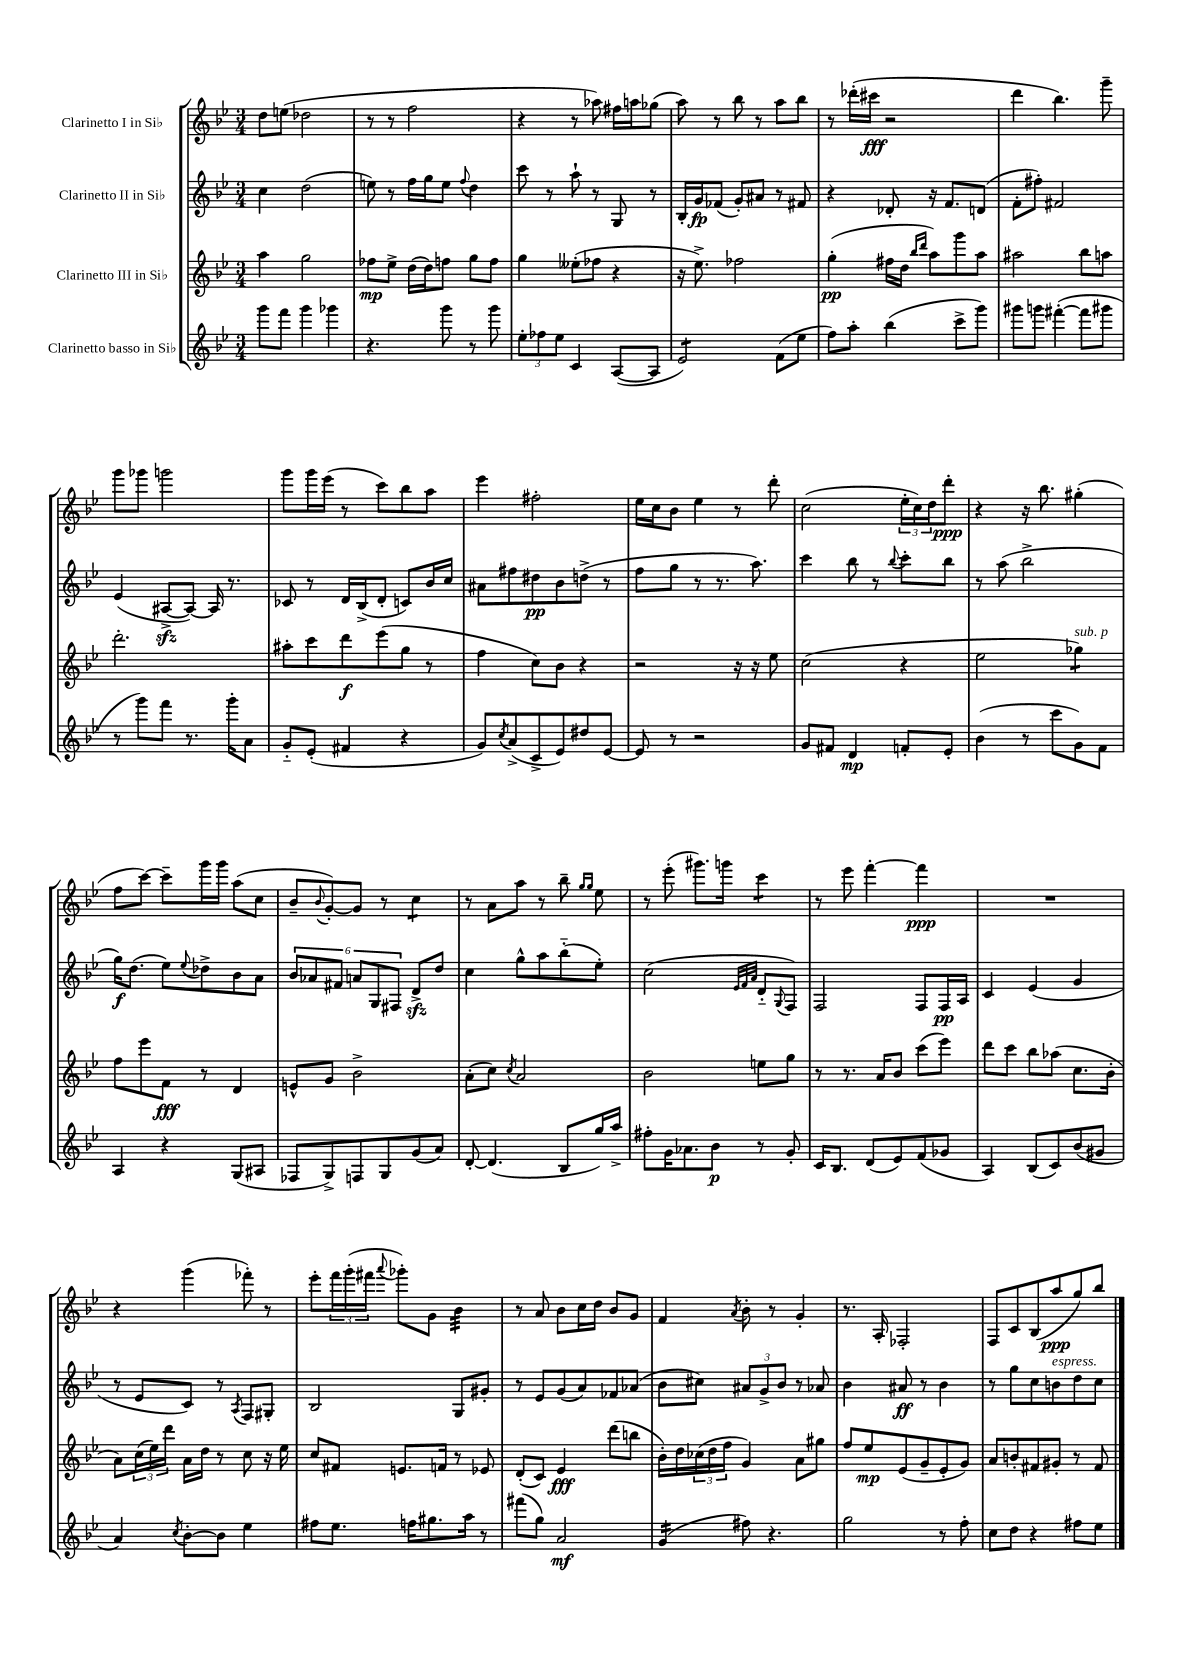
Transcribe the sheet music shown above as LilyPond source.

<<
\new StaffGroup <<
\new Staff = "s0" \with { instrumentName = "Clarinetto I in Sib" } {
    \clef treble \key bes \major \numericTimeSignature \time 3/4
    d''8 e''8( des''2 |
    r8 r8 f''2 |
    r4 r8 aes''8) fis''16 a''16 ges''8( |
    a''8) r8 bes''8 r8 a''8 bes''8 |
    r8 des'''16-.( cis'''16\fff r2 |
    d'''4 bes''4.) g'''8-- |
    g'''8 ges'''8 g'''2 |
    g'''8 g'''16 ees'''16( r8 c'''8) bes''8 a''8 |
    ees'''4 fis''2-. |
    ees''16 c''16 bes'8 ees''4 r8 d'''8-. |
    c''2( \tuplet 3/2 { ees''16-. c''16) d''16 } d'''8-.\ppp |
    r4 r16 bes''8. gis''4-.( |
    f''8 c'''8~) c'''8-- g'''16 g'''16 a''8( c''8 |
    bes'8-- \appoggiatura { bes'8 } g'8~-.) g'8 r8 c''4:8 |
    r8 a'8 a''8 r8 bes''8-- \grace { g''16 g''16 } ees''8 |
    r8 ees'''8-.( gis'''8.) g'''16 c'''4:8 |
    r8 ees'''8 f'''4~-. f'''4\ppp |
    R2. |
    r4 g'''4( fes'''8-.) r8 |
    ees'''8-. \tuplet 3/2 { f'''16 g'''16-.( fis'''16 } \appoggiatura { a'''8 } ges'''8-.) g'8 bes'4:32 |
    r8 a'8 bes'8 c''16 d''16 bes'8 g'8 |
    f'4 \acciaccatura { a'8 } bes'8-. r8 g'4-. |
    r8. a16-. fes2-. |
    f8 c'8 bes8( a''8\ppp g''8) bes''8 \bar "|." |
}
\new Staff = "s1" \with { instrumentName = "Clarinetto II in Sib" } {
    \clef treble \key bes \major \numericTimeSignature \time 3/4
    c''4 d''2( |
    e''8) r8 f''16 g''16 e''8 \appoggiatura { f''8 } d''4 |
    c'''8 r8 a''8-! r8 g8 r8 |
    bes16-. g'16\fp fes'8( g'8-.) ais'8 r8 fis'8 |
    r4 des'8-. r16 f'8. d'8( |
    f'8-. fis''8-.) fis'2 |
    ees'4( ais8~->\sfz ais8~) ais16 r8. |
    ces'8 r8 d'16 bes16->( d'8-. c'8) bes'16 c''16 |
    ais'8 fis''8 dis''8\pp bes'8 d''8->( r8 |
    f''8 g''8 r8 r8. a''8.) |
    c'''4 bes''8 r8 \appoggiatura { bes''8 } c'''8-. bes''8 |
    r8 a''8( bes''2-> |
    g''16\f) d''8.( ees''8) \appoggiatura { ees''8 } des''8-> bes'8 a'8 |
    \tuplet 6/4 { bes'8 aes'8 fis'8 a'8 g8 fis8 } d'8->\sfz d''8 |
    c''4 g''8-^ a''8 bes''8-_( ees''8-.) |
    c''2( \grace { ees'32 f'32 a'32 } d'8-_ \appoggiatura { g8 } f8) |
    f2 f8 f16\pp a16 |
    c'4 ees'4( g'4 |
    r8 ees'8 c'8) r8 \acciaccatura { a8 } f8 gis8-. |
    bes2 g8 gis'8-. |
    r8 ees'8 g'8( a'8) fes'8 aes'8( |
    bes'8 cis''8) \tuplet 3/2 { ais'8 g'8-> bes'8 } r8 aes'8 |
    bes'4 ais'8\ff r8 bes'4 |
    r8 g''8 c''8 b'8^\markup { \italic "espress." } d''8 c''8 \bar "|." |
}
\new Staff = "s2" \with { instrumentName = "Clarinetto III in Sib" } {
    \clef treble \key bes \major \numericTimeSignature \time 3/4
    a''4 g''2 |
    fes''8\mp ees''8-> d''16( d''16) f''8 g''8 f''8 |
    g''4 eeses''8-.( fes''8 r4 |
    r16 ees''8.->) fes''2 |
    g''4-.\pp( fis''16 d''16 \grace { bes''16 d'''16 } a''8) g'''8 a''8 |
    ais''2 bes''8 a''8 |
    d'''2.-. |
    ais''8-. c'''8 d'''8\f ees'''8( g''8 r8 |
    f''4 c''8) bes'8 r4 |
    r2 r16 r16 ees''8 |
    c''2( r4 |
    ees''2 ges''4:8^\markup { \italic "sub. p" }) |
    f''8 ees'''8 f'8\fff r8 d'4 |
    e'8-^ g'8 bes'2-> |
    a'8-.( c''8) \acciaccatura { c''8 } a'2 |
    bes'2 e''8 g''8 |
    r8 r8. a'16 bes'8 c'''8( ees'''8) |
    d'''8 c'''8 bes''8 aes''8( c''8. bes'16-. |
    a'8) \tuplet 3/2 { c''16( ees''16) d'''16 } a'16 d''16 r8 c''8 r16 ees''16 |
    c''8 fis'8 e'8. f'16 r8 ees'8 |
    d'8-.( c'8) ees'4\fff d'''8( b''8 |
    bes'16-.) d''16 \tuplet 3/2 { ces''16( d''16 f''16 } g'4) a'8 gis''8 |
    f''8 ees''8\mp ees'8( g'8-- ees'8-. g'8) |
    a'8 b'8-. fis'8 gis'8-. r8 fis'8 \bar "|." |
}
\new Staff = "s3" \with { instrumentName = "Clarinetto basso in Sib" } {
    \clef treble \key bes \major \numericTimeSignature \time 3/4
    g'''8 f'''8 g'''4 ges'''4 |
    r4. g'''8 r8 g'''8 |
    \tuplet 3/2 { ees''8-. fes''8 ees''8 } c'4 a8~( a8 |
    ees'2:8) f'8( ees''8 |
    f''8) a''8-. bes''4( c'''8-> g'''8) |
    gis'''8 g'''8 fis'''4~-.( fis'''8 gis'''8 |
    r8 g'''8) f'''8 r8. g'''16-. a'8 |
    g'8-_ ees'8-.( fis'4 r4 |
    g'8) \acciaccatura { c''8 } a'8->( c'8-> ees'8) dis''8 ees'8~ |
    ees'8 r8 r2 |
    g'8 fis'8 d'4\mp f'8-. ees'8-. |
    bes'4( r8 c'''8 g'8) f'8 |
    a4 r4 g8( ais8 |
    fes8 g8->) f8 g8 g'8( a'8) |
    d'8~-. d'4.( bes8 g''16) a''16-> |
    fis''8-. g'16 aes'8. bes'8\p r8 g'8-. |
    c'16 bes8. d'8( ees'8) f'8( ges'8 |
    a4) bes8( c'8) bes'8( gis'8 |
    a'4) \acciaccatura { c''8 } bes'8~-. bes'8 ees''4 |
    fis''8 ees''8. f''16 gis''8. a''16 r8 |
    fis'''8( g''8) a'2\mf |
    g'4:16( fis''8) r4. |
    g''2 r8 f''8-. |
    c''8 d''8 r4 fis''8 ees''8 \bar "|." |
}
>>
>>
\layout { \context { \Score \remove "Bar_number_engraver" } }
